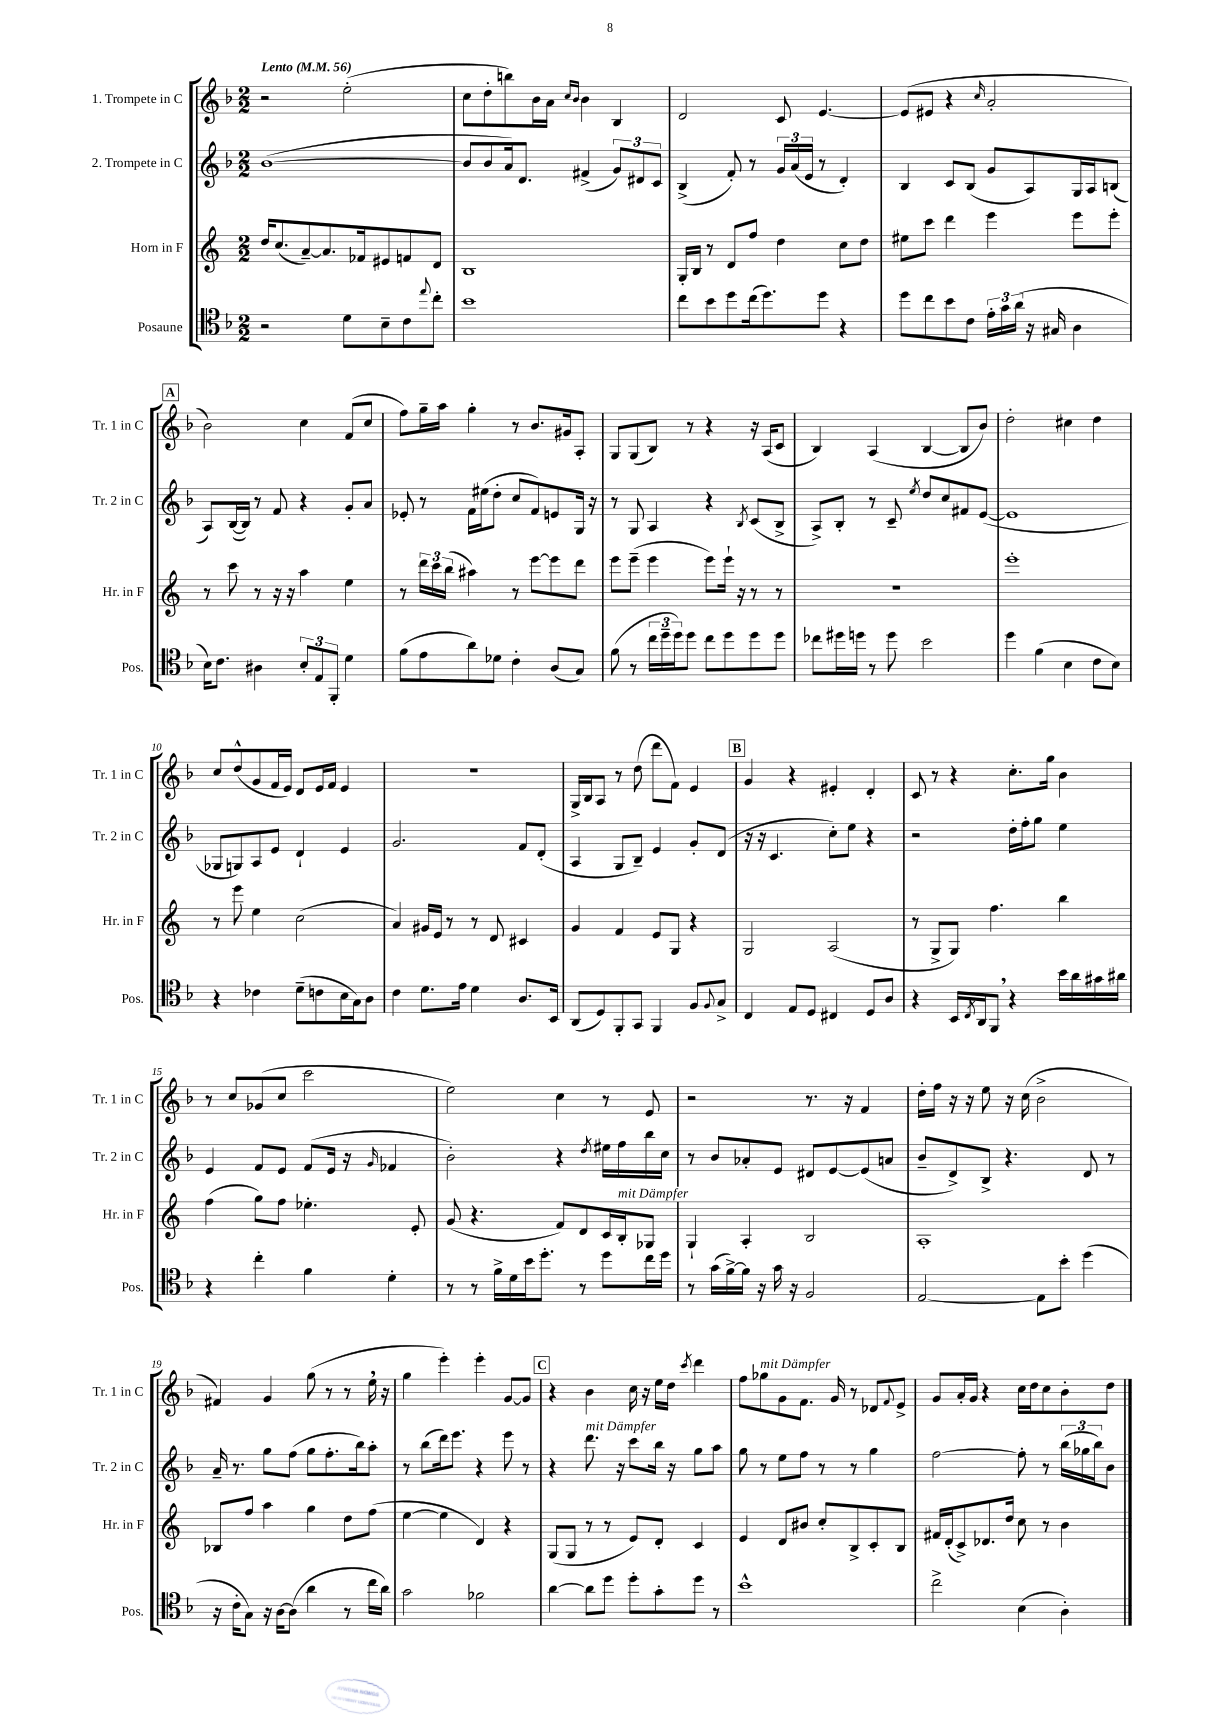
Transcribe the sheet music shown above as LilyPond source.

<<
\new StaffGroup <<
\new Staff = "s0" \with { instrumentName = "1. Trompete in C" shortInstrumentName = "Tr. 1 in C" } {
    \clef treble \key f \major \numericTimeSignature \time 2/2 \tempo "Lento" 4 = 56
    r2 e''2-.( |
    c''8 d''8-. b''8) bes'16 a'16 \grace { c''16 bes'16 } bes'4 bes4 |
    d'2 c'8 e'4.~ |
    e'8( eis'8 r4 \grace { c''16 } a'2-. |
    \mark \markup { \box "A" } bes'2) c''4 f'8( c''8 |
    f''8) g''16-- a''16 g''4-. r8 bes'8. gis'16 a8-. |
    g8 g8( bes8) r8 r4 r16 a16( c'8 |
    bes4) a4( bes4~ bes8 bes'8) |
    d''2-. cis''4 d''4 |
    c''8 d''8-^( g'8 f'16 e'16) d'8 e'16 f'16 e'4 |
    R1 |
    g16-> bes16 a8 r8 d''8( d'''8 f'8) e'4 |
    \mark \markup { \box "B" } g'4 r4 eis'4-. d'4-. |
    c'8 r8 r4 c''8.-. g''16 bes'4 |
    r8 c''8 ges'8( c''8 c'''2 |
    e''2) c''4 r8 e'8 |
    r2 r8. r16 f'4 |
    d''16-. f''16 r16 r16 e''8 r16 c''16( bes'2-> |
    fis'4) g'4 g''8( r8 r8 e''16 \breathe r16 |
    g''4 e'''4-.) e'''4-. g'8~ g'8 |
    \mark \markup { \box "C" } r4 bes'4 c''16 r16 e''16 d''16 \acciaccatura { c'''8 } d'''4 |
    f''8 ges''8^\markup { \italic "mit Dämpfer" } g'8 f'8. g'16 r8 des'8 \appoggiatura { f'8 } e'8-> |
    g'8 a'16-. g'16 r4 c''16 d''16 c''8 bes'8-. d''8 \bar "|." |
}
\new Staff = "s1" \with { instrumentName = "2. Trompete in C" shortInstrumentName = "Tr. 2 in C" } {
    \clef treble \key f \major \numericTimeSignature \time 2/2
    bes'1~( |
    bes'8 bes'8 a'16) d'8. fis'4->( \tuplet 3/2 { g'8) dis'8 c'8 } |
    bes4->( f'8-.) r8 \tuplet 3/2 { g'16 a'16( e'16 } r8 d'4-.) |
    bes4 c'8 bes8( g'8 a8) g16 a16 b8( |
    \mark \markup { \box "A" } a8) bes16~( bes16) r8 f'8 r4 g'8-. a'8 |
    ees'8-. r8 f'16 eis''16( d''8-. c''8 f'8) e'8 g16 r16 |
    r8 g8 a4 r4 \acciaccatura { bes8 } c'8( bes8-> |
    a8->) bes8-. r8 c'8-- \acciaccatura { e''8 } d''8 c''8 fis'8 e'8~( |
    e'1 |
    ges8 g8) a8 e'8 d'4-! e'4 |
    g'2. f'8 d'8-.( |
    a4 g8 bes8--) e'4 g'8-. d'8( |
    \mark \markup { \box "B" } r16 r16 c'4. c''8-.) e''8 r4 |
    r2 d''16-. f''16-. g''8 e''4 |
    e'4 f'8 e'8 f'8( e'16 r16 \grace { g'16 } fes'4 |
    bes'2-.) r4 \acciaccatura { d''8 } eis''16 f''16 bes''16 c''16 |
    r8 bes'8 aes'8-. e'8 dis'8 e'8~ e'8( a'8 |
    bes'8-- d'8->) bes8-> r4. d'8 r8 |
    a'16-- r8. g''8 f''8( g''8 f''8.-. bes''16) a''8-. |
    r8 bes''8( d'''16) e'''8. r4 e'''8 r8 |
    \mark \markup { \box "C" } r4 d'''8.^\markup { \italic "mit Dämpfer" } r16 c'''8 bes''16 r16 g''8 a''8 |
    g''8 r8 e''8 f''8 r8 r8 g''4 |
    f''2~ f''8-. r8 \tuplet 3/2 { bes''16( ges''16 bes''16) } bes'8 \bar "|." |
}
\new Staff = "s2" \with { instrumentName = "Horn in F" shortInstrumentName = "Hr. in F" } {
    \clef treble \key c \major \numericTimeSignature \time 2/2
    d''16 c''8.( a'8~--) a'8. fes'16 eis'8 f'8 d'8 |
    b1 |
    g16-. b16 r8 d'8 f''8 d''4 c''8 d''8 |
    eis''8 c'''8 d'''4 e'''4 e'''8 e'''8-. |
    \mark \markup { \box "A" } r8 c'''8 r8 r16 r16 a''4 e''4 |
    r8 \tuplet 3/2 { d'''16 c'''16 b''16( } ais''4) r8 e'''8~ e'''8 d'''8 |
    e'''8 e'''8--( e'''4 e'''8) e'''16-! r16 r8 r8 |
    R1 |
    e'''1-. |
    r8 e'''8 e''4 c''2( |
    a'4) gis'16 e'16 r8 r8 d'8 cis'4 |
    g'4 f'4 e'8 g8 r4 |
    \mark \markup { \box "B" } g2 a2( |
    r8 g8-> g8) f''4. b''4 |
    f''4( g''8) f''8 ees''4.-. e'8-. |
    g'8( r4. f'8) d'8 c'16 b16-.^\markup { \italic "mit Dämpfer" } ges8 |
    g4-! a4-. b2 |
    a1-. |
    bes8 f''8 a''4 g''4 d''8 f''8( |
    e''4~ e''4 d'4) r4 |
    \mark \markup { \box "C" } g8( g8 r8 r8 e'8) d'8-. c'4 |
    e'4 d'8 bis'8 c''8-. b8-> c'8-. b8 |
    fis'16 d'16-.( c'8->) des'8. d''16 c''8 r8 b'4 \bar "|." |
}
\new Staff = "s3" \with { instrumentName = "Posaune" shortInstrumentName = "Pos." } {
    \clef tenor \key f \major \numericTimeSignature \time 2/2
    r2 d'8 bes8-- c'8 \appoggiatura { e''8 } c''8-. |
    bes'1 |
    c''8 bes'8 d''8 c''16( d''8.) d''8 r4 |
    d''8 c''8 bes'8 c'8 \tuplet 3/2 { e'16-. g'16 a'16( } r16 gis16 a4 |
    \mark \markup { \box "A" } bes16) c'8. ais4 \tuplet 3/2 { bes8-. e8 f,8-. } d'4 |
    f'8( e'8 a'8) des'8 c'4-. a8( g8) |
    f'8( r8 \tuplet 3/2 { c''16 d''16-- d''16) } d''8 c''8 d''8 d''8 d''8 |
    ces''8 dis''16 d''16 r8 d''8 bes'2 |
    d''4 f'4( bes4 c'8 bes8) |
    r4 ces'4 d'8--( c'8 bes16 g16) a8 |
    c'4 d'8. e'16 d'4 a8. bes,16 |
    a,8( d8) f,8-. g,8 f,4 f8 \appoggiatura { f8 } g8-> |
    \mark \markup { \box "B" } c4 e8 d8 cis4 d8 a8 |
    r4 bes,16 \acciaccatura { c8 } a,16 f,8 \breathe r4 bes'16 a'16 gis'16 ais'16 |
    r4 c''4-. f'4 d'4-. |
    r8 r8 f'16-> d'16 bes'16 d''8.-. r8 d''8 c''16 d''16 |
    r8 g'16( f'16~->) f'16 r16 g'16 r16 f2 |
    e2~ e8 bes'8-. d''4( |
    r16 c'16-. g8) r16 a16~ a8( a'4 r8 c''16 a'16) |
    g'2 fes'2 |
    \mark \markup { \box "C" } a'4~ a'8 d''8 d''8-. g'8-. d''8 r8 |
    bes'1-^ |
    c''2-> bes4( a4-.) \bar "|." |
}
>>
>>
